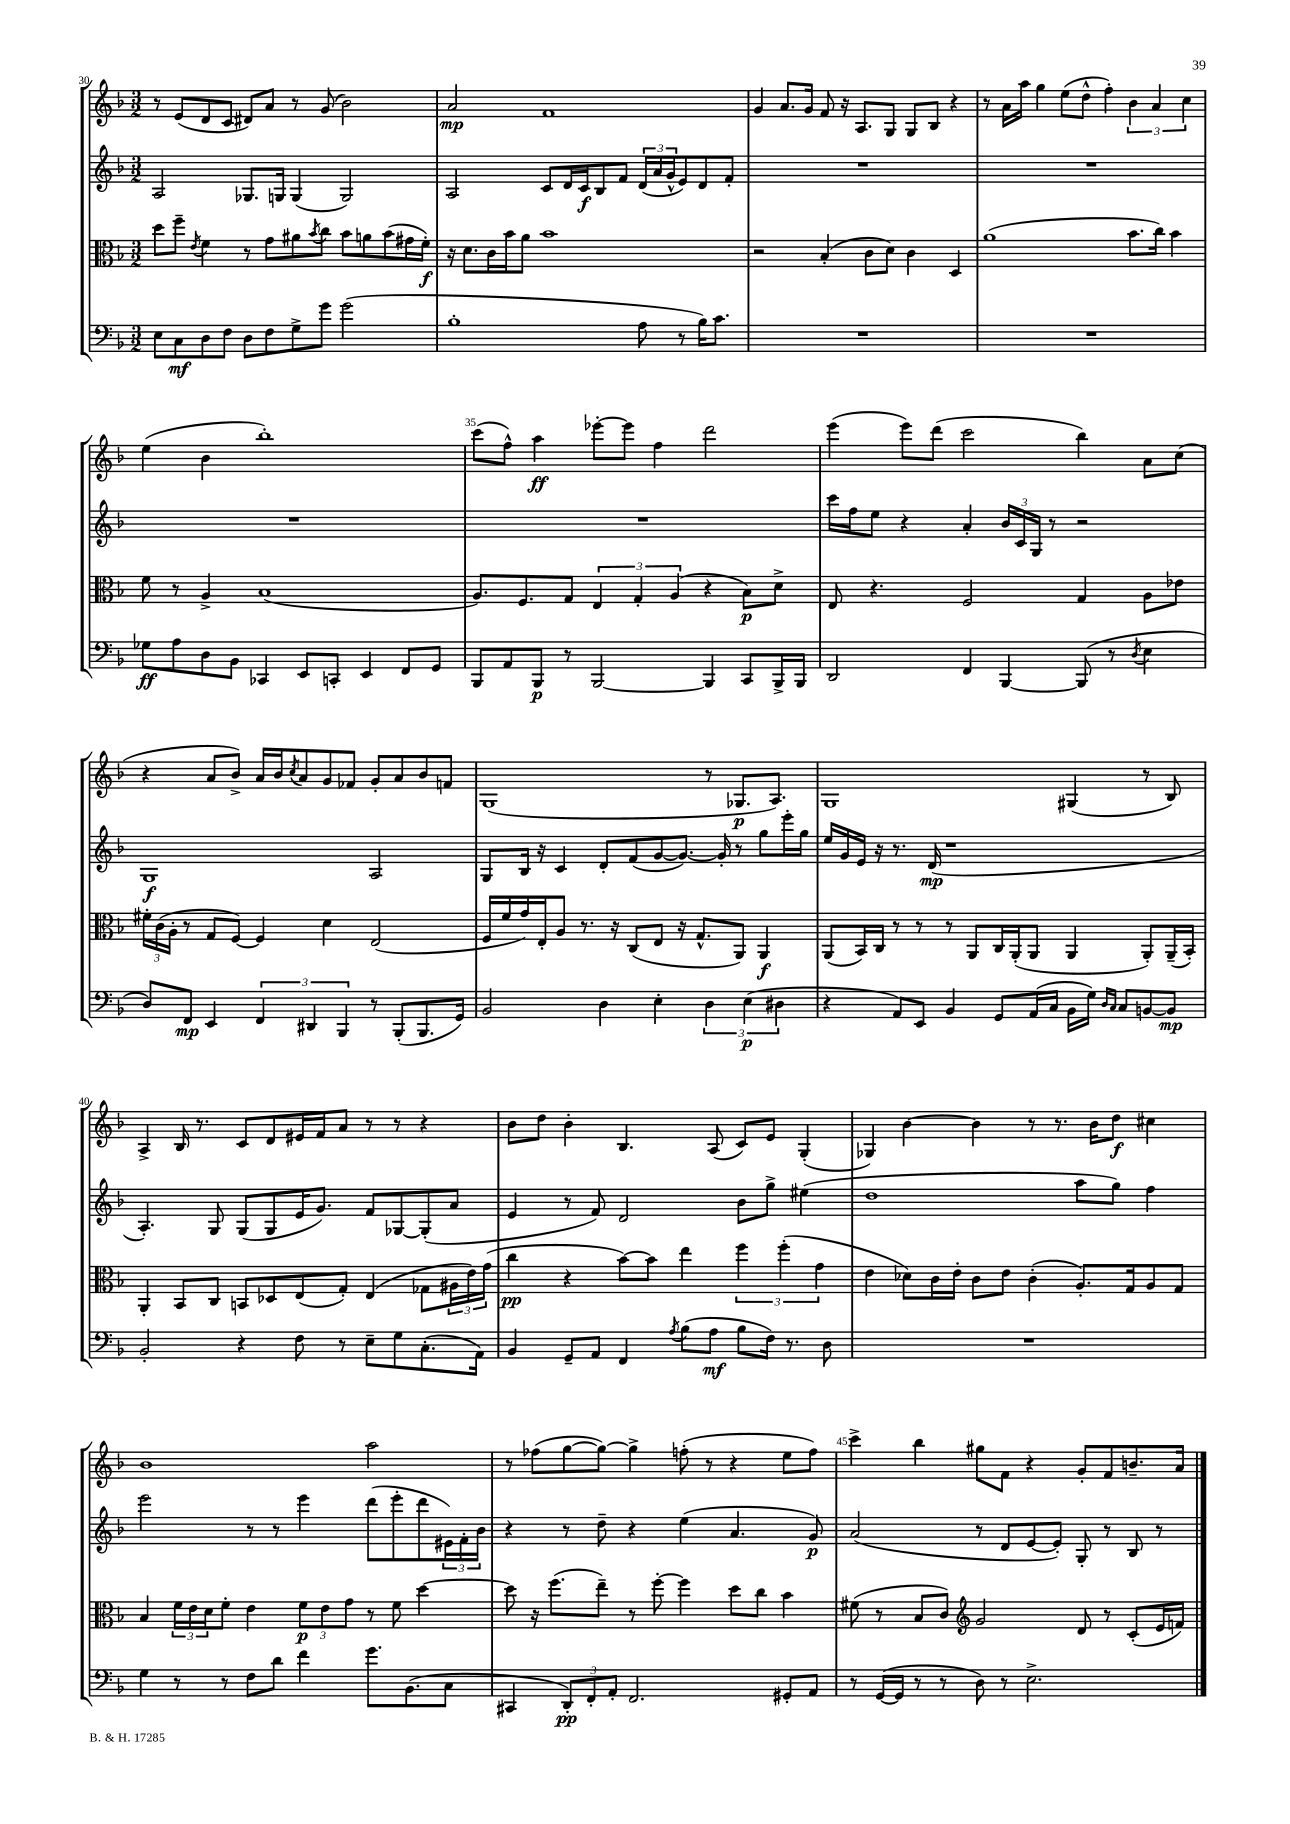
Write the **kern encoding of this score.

**kern	**kern	**kern	**kern
*staff4	*staff3	*staff2	*staff1
*clefF4	*clefC3	*clefG2	*clefG2
*k[b-]	*k[b-]	*k[b-]	*k[b-]
*M3/2	*M3/2	*M3/2	*M3/2
8E	8dd	2A	8r
8C	8ff~	.	(8e
.	8qe	.	.
8D	4f	.	8d
8F	.	.	8c
8D	8r	8.G-	8d#)
8F	8g	.	8a
.	.	16G	.
8G^	8a#	(4G	8r
.	8qb-	.	.
8g	8cc	.	(8g
(2g	8b-	2G)	2b-)
.	8a	.	.
.	(8b-	.	.
.	16g#	.	.
.	16f')	.	.
=	=	=	=
1B-'	16r	2A	2a
.	8.d	.	.
.	16c	.	.
.	16b-	.	.
.	8a	.	.
.	1b-	8c	1f
.	.	16d	.
.	.	16c	.
.	.	8B-	.
.	.	8f	.
8A	.	(24d	.
.	.	24a	.
.	.	24g^^	.
8r	.	8e)	.
16B-)	.	8d	.
8.c	.	.	.
.	.	8f'	.
=	=	=	=
1.r	2r	1.r	4g
.	.	.	8.a
.	.	.	16g
.	(4B-'	.	8f
.	.	.	16r
.	.	.	8.A
.	8c	.	.
.	8d)	.	8G
.	4c	.	8G
.	.	.	8B-
.	4D	.	4r
=	=	=	=
1.r	(1a	1.r	8r
.	.	.	16a
.	.	.	16aa
.	.	.	4gg
.	.	.	(8ee
.	.	.	8dd^^
.	.	.	4ff')
.	8.b-	.	6b-
.	.	.	6a
.	16cc)	.	.
.	4b-	.	.
.	.	.	6cc
=	=	=	=
8G-	8f	1.r	(4ee
8A	8r	.	.
8D	4A^	.	4b-
8BB-	.	.	.
4CC-	(1B-	.	1bb-')
8EE	.	.	.
8CC'	.	.	.
4EE	.	.	.
8FF	.	.	.
8GG	.	.	.
=	=	=	=
8BBB-	8.A)	1.r	(8ccc
8AA	.	.	8ff^^)
.	8.F	.	.
8BBB-	.	.	4aa
8r	8G	.	.
[2BBB-	6E	.	[8eee-'
.	.	.	8eee-]
.	6G'	.	.
.	.	.	4ff
.	(6A	.	.
4BBB-]	4r	.	2ddd
8CC	8B-)	.	.
16BBB-^	8d^	.	.
16BBB-	.	.	.
=	=	=	=
2DD	8E	16ccc	(4eee
.	.	16ff	.
.	4.r	8ee	.
.	.	4r	8eee)
.	.	.	(8ddd
4FF	2F	4a'	2ccc
[4BBB-	.	24b-	.
.	.	24c	.
.	.	24G	.
.	.	8r	.
(8BBB-]	4G	2r	4bb-)
8r	.	.	.
8qD	.	.	.
4E	8A	.	8a
.	8e-	.	(8cc
=	=	=	=
8D)	24f#'	1G	4r
.	(24c	.	.
.	24A'	.	.
8FF	8r	.	.
4EE	8G	.	8a
.	[8F)	.	8b-^)
6FF	4F]	.	16a
.	.	.	16b-
.	.	.	8qcc
.	.	.	8a
6DD#	.	.	.
.	4d	.	8g
6BBB-	.	.	.
.	.	.	8f-
8r	(2E	2A	8g'
(8BBB-'	.	.	8a
8.BBB-	.	.	8b-
.	.	.	8f
16GG)	.	.	.
=	=	=	=
2BB-	16F	8G	(1G
.	16f	.	.
.	16g)	16B-	.
.	16E'	16r	.
.	8A	4c	.
.	8.r	.	.
4D	.	8d'	.
.	16r	.	.
.	(8C	(8f	.
4E'	8E	[8g	.
.	16r	8.g_)	.
.	8.G^^	.	.
6D	.	.	8r
.	.	16g']	.
.	8AA)	8r	8.G-
(6E	.	.	.
.	4AA	8gg	.
.	.	.	8.A)
6D#	.	.	.
.	.	16eee'	.
.	.	16gg	.
=	=	=	=
4r	(8AA	16ee	1G
.	.	16g	.
.	16BB-)	16e	.
.	16C	16r	.
8AA)	8r	8.r	.
8EE	8r	.	.
.	.	(16d	.
4BB-	8r	1r	.
.	8AA	.	.
8GG	16C	.	.
.	(16AA'	.	.
(16AA	8AA	.	.
16C	.	.	.
16BB-	4AA	.	(4G#
16G)	.	.	.
16qqD	.	.	.
16qqC	.	.	.
8C	.	.	.
[8BB	8AA')	.	8r
8BB]	(16AA~	.	8B-)
.	16BB-')	.	.
=	=	=	=
2BB-'	4AA'	4.A')	4A^
.	8BB-	.	16B-
.	.	.	8.r
.	8C	8G	.
4r	8BB	(8G	8c
.	8D-	8G	8d
8F	(8E	16e	16e#
.	.	8.g)	16f
8r	8G')	.	8a
8E~	(4E	8f	8r
8G	.	[8G-	8r
(8.C'	8G-	(8G-']	4r
.	24A#	8a	.
.	24e)	.	.
16AA)	.	.	.
.	(24g	.	.
=	=	=	=
4BB-	4cc	4e	8b-
.	.	.	8dd
8GG~	4r	8r	4b-'
8AA	.	8f)	.
4FF	[8b-)	2d	4.B-
.	8b-]	.	.
8qA	.	.	.
(8B-	4ee	.	.
8A	.	.	(8A
8B-	6ff	8b-	8c)
16F)	.	8gg^	8e
.	(6ff'	.	.
8.r	.	.	.
.	.	(4ee#	(4G'
.	6g	.	.
8D	.	.	.
=	=	=	=
1.r	4e	1dd	4G-)
.	8d-)	.	[4b-
.	16c	.	.
.	16e'	.	.
.	8c	.	4b-]
.	8e	.	.
.	(4c'	.	8r
.	.	.	8.r
.	8.A')	8aa	.
.	.	.	16b-
.	.	8gg)	8dd
.	16G	.	.
.	8A	4ff	4cc#
.	8G	.	.
=	=	=	=
4G	4B-	2eee	1b-
8r	24f	.	.
.	24e	.	.
.	24d	.	.
8r	8f'	.	.
8F	4e	8r	.
8d	.	8r	.
4f	12f	4eee	.
.	12e	.	.
.	12g	.	.
8.g	8r	(8ddd	2aa
.	8f	8eee'	.
(8.BB-	.	.	.
.	[4dd	8ddd	.
8C	.	24e#)	.
.	.	24f'	.
.	.	24b-	.
=	=	=	=
4CC#	8dd]	4r	8r
.	16r	.	(8ff-
.	(8.ff	.	.
12DD')	.	8r	[8gg
12FF'	.	.	.
.	8ee~)	8dd~	8gg_)
12AA'	.	.	.
2.FF	8r	4r	4gg^]
.	[8ff'	.	.
.	4ff]	(4ee	(8ff'
.	.	.	8r
.	8dd	4.a	4r
.	8cc	.	.
8GG#'	4b-	.	8ee
8AA	.	8g)	8ff)
=	=	=	=
8r	(8f#	(2a	4ccc^
([16GG	8r	.	.
16GG]	.	.	.
8r	8B-	.	4bb-
8r	8c)	.	.
*	*clefG2	*	*
8D)	2g	8r	8gg#
8r	.	8d	8f
2.E^	.	[8e	4r
.	.	8e'])	.
.	8d	8G'	8g'
.	8r	8r	8f
.	(8c'	8B-	8.b~
.	16e	8r	.
.	16f)	.	16a
==	==	==	==
*-	*-	*-	*-
